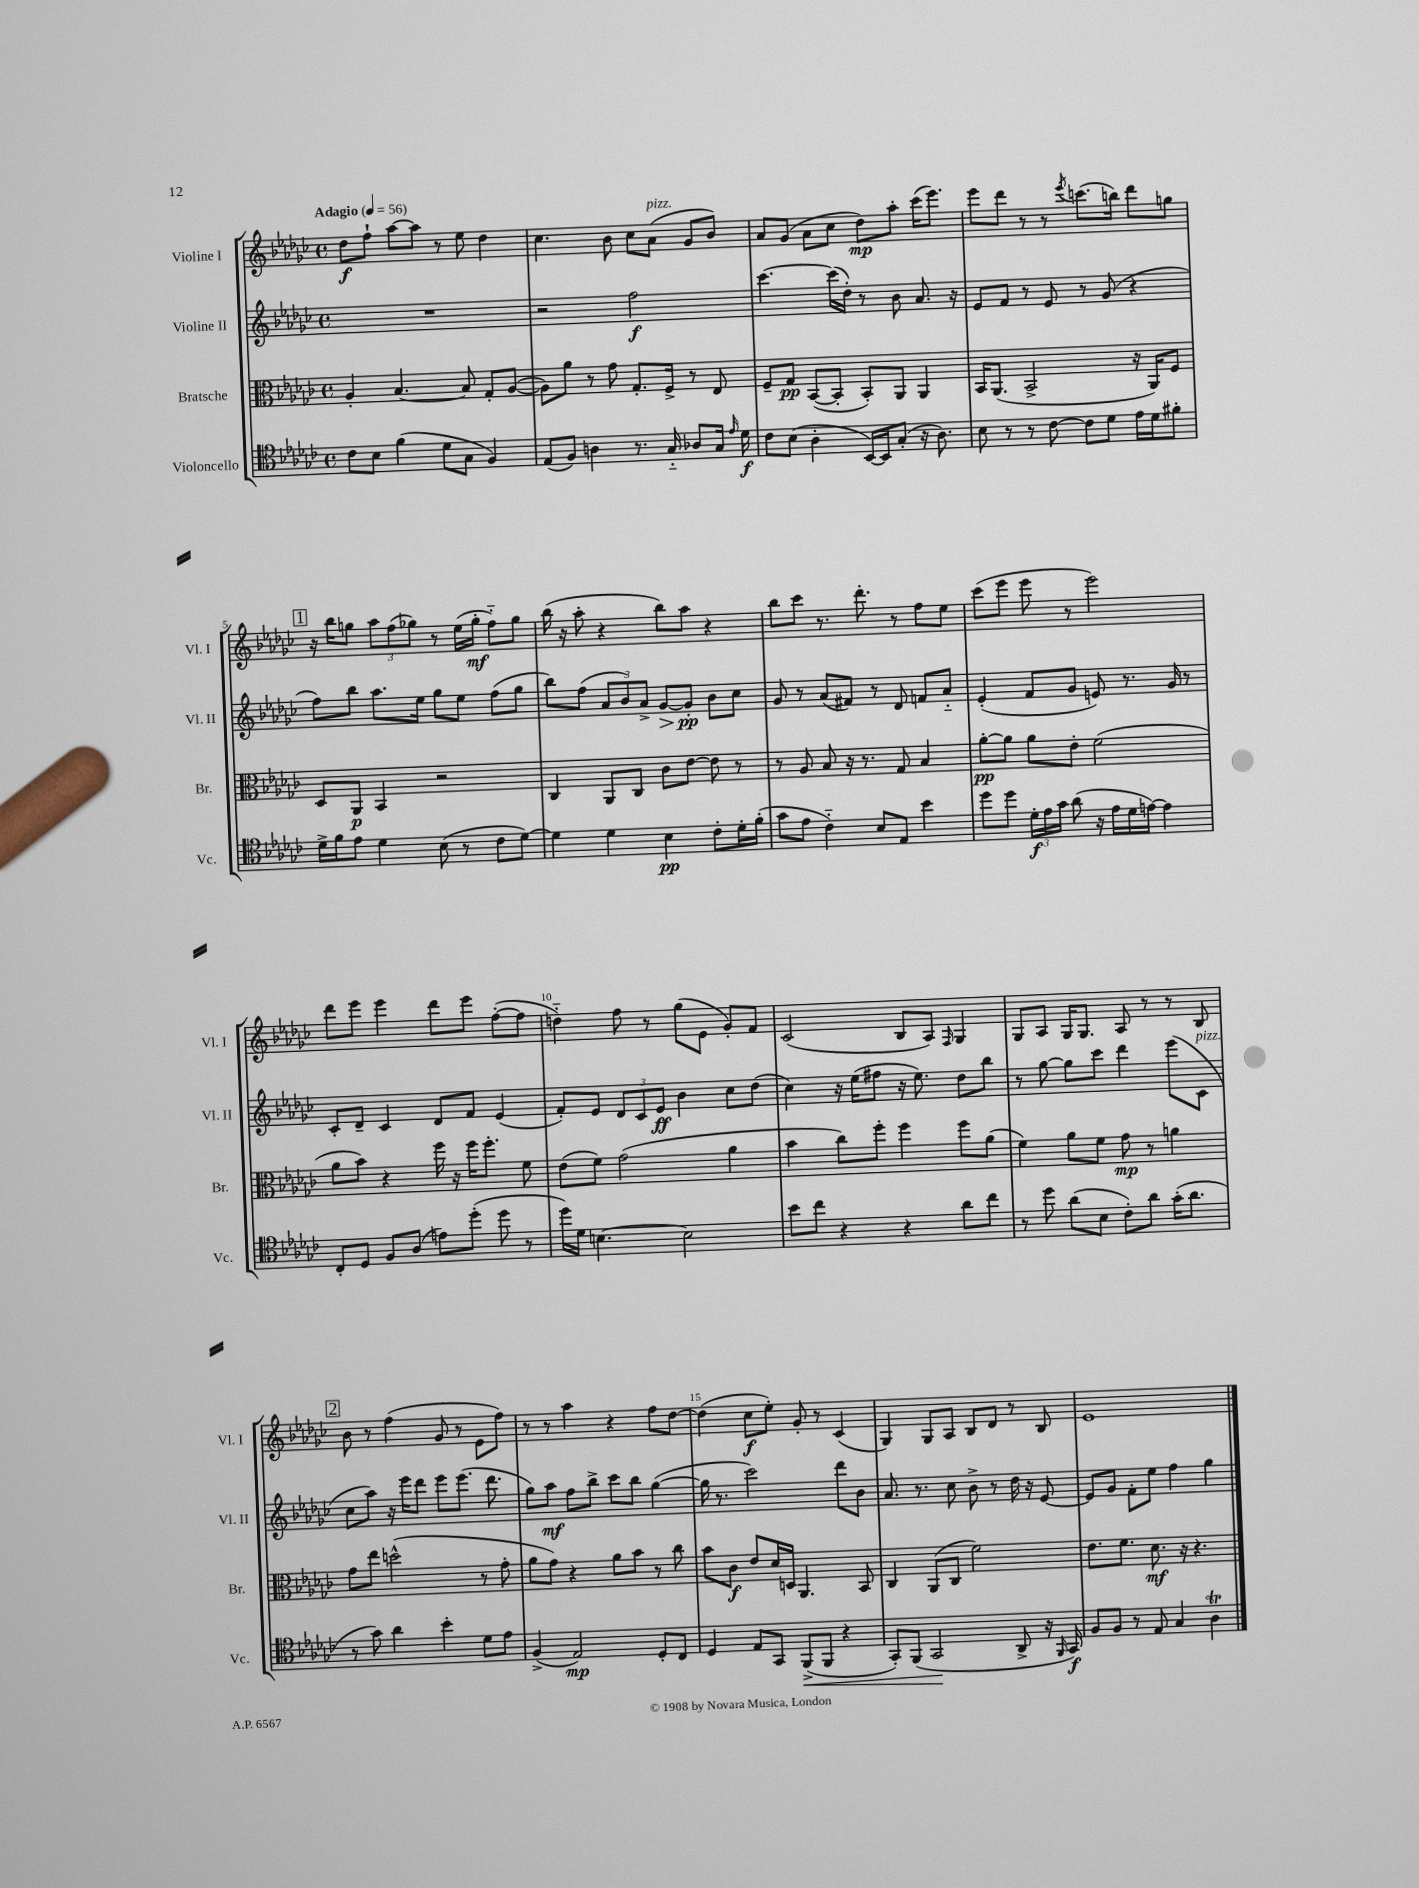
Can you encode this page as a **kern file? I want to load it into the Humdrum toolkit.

**kern	**kern	**kern	**kern
*staff4	*staff3	*staff2	*staff1
*clefC4	*clefC3	*clefG2	*clefG2
*k[b-e-a-d-g-c-]	*k[b-e-a-d-g-c-]	*k[b-e-a-d-g-c-]	*k[b-e-a-d-g-c-]
*M4/4	*M4/4	*M4/4	*M4/4
*met(c)	*met(c)	*met(c)	*met(c)
*MM56	*MM56	*MM56	*MM56
8c-	4A-'	1r	8dd-
8B-	.	.	8ff`
(4f	[4.B-	.	[8aa-
.	.	.	8aa-]
8d-	.	.	8r
8G-	8B-]	.	8ee-
4F)	8G-'	.	4dd-
.	([8A-	.	.
=	=	=	=
(8E-	8A-])	2r	4.cc-
8F)	8a-	.	.
4A	8r	.	.
.	8g-	.	8b-
8.r	8.G-'	2ff	8cc-
.	.	.	(8a-
16G-'~	16F^	.	.
8A-	8r	.	8g-
16G-	8E-	.	8b-)
16qqe-	.	.	.
16d-	.	.	.
=	=	=	=
8c-	8F~	[4.ccc-	8a-
(8B-	8G-	.	(8g-
4A-'	([8BB-	.	8a-
.	8BB-']	(16ccc-]	8cc-
.	.	16dd-')	.
[16BB-)	8BB-')	8r	8dd-)
16BB-]	.	.	.
(8G-'	8AA-	8b-	8aa-'
16r	4AA-	8.a-	(16ccc-
8.A-)	.	.	8.eee-)
.	.	16r	.
=	=	=	=
8B-	16BB-	8e-	8eee-
.	(8.AA-	.	.
8r	.	8f	8ddd-
8r	2BB-^	8r	8r
[8c-	.	8e-	8r
.	.	.	8qeee-
8c-]	.	8r	(8.ccc
8d-	.	(8g-	.
.	.	.	16bb)
16e-	16r	4r	8ddd-
16d-	16AA-)	.	.
8f#'	8F	.	8gg
=	=	=	=
16d-^	8D-	8ff)	16r
16f	.	.	16bb-
8e-	8AA-	8bb-	8gg
4d-	4BB-	8.aa-	12aa-
.	.	.	(12ff
.	.	.	12gg-)
.	.	16ee-	.
(8B-	2r	8gg-	8r
8r	.	8ee-	(16ee-
.	.	.	16gg-'
8c-	.	(8ff	8ff'~)
[8d-)	.	8gg-	8gg-
=	=	=	=
4d-]	4C-	8bb-)	(16bb-
.	.	.	16r
.	.	(8ff	8aa-'
4d-	8AA-	12a-	4r
.	.	12b-)	.
.	8C-	.	.
.	.	12a-^	.
4B-	8c-	[8g-	8bb-)
.	[8e-	8g-']	8aa-
8c-'	8e-]	8b-	4r
16d-'	8r	8cc-	.
(16f'	.	.	.
=	=	=	=
8g-	8r	8g-	8bb-
8e-	8A-	8r	8ccc-
4c-'~)	8B-	(8a-	8.r
.	16r	8f#)	.
.	8.r	.	8.ddd-'
8B-	.	8r	.
8E-	8G-	8d-	8r
4b-	4B-	8f	8ff
.	.	8a-'~	8ee-
=	=	=	=
8dd-	[8a-'	(4e-'	(8ccc-
8dd-	8a-]	.	8eee-
24d-'	8a-	8f	8eee-
24e-	.	.	.
24g-	.	.	.
(8a-	8e-'	8g-	8r
16r	(2f	8e)	2eee-)
16e-	.	.	.
16d-	.	8.r	.
[16e)	.	.	.
4e]	.	.	.
.	.	16g-	.
.	.	8r	.
=	=	=	=
8C-'	8a-	8c-'	8ddd-
8D-	8b-)	8d-~	8eee-
8F	4r	4c-	4eee-
(8A-	.	.	.
8e)	16ff	8d-	8ddd-
.	16r	.	.
(8dd-'	16ff	8f	8eee-
.	8.ff'	.	.
8dd-	.	(4e-	([8ff'
8r	8f	.	8ff]
=	=	=	=
16dd-)	(8e-	8f')	4dd'~)
16d-	.	.	.
[4.B	8f)	8e-	.
.	(2g-	12d-	8ff
.	.	12c-	.
.	.	.	8r
.	.	12e-	.
2B]	.	4b-	(8gg-
.	.	.	8e-
.	4a-	8cc-	8g-')
.	.	(8dd-	8f
=	=	=	=
8b-	4b-	4cc-)	(2c-
8cc-	.	.	.
4r	8cc-)	16r	.
.	.	(16ee-	.
.	8ff'	8ff#	.
4r	4ff	16r	8B-
.	.	8.ee-)	.
.	.	.	8A-)
.	.	.	16qqF
8a-	8ff	8dd-	4G-
8cc-	(8a-	8bb-	.
=	=	=	=
8r	4f)	8r	8G-
8dd-	.	[8gg-	8A-
(8a-	8a-	8gg-]	16G-
.	.	.	8.G-
8B-	8f	8ccc-	.
8c-')	8g-	4ddd-	8A-
8a-	8r	.	8r
(16g-'	4a	(8eee-	8r
8.a-	.	.	.
.	.	8c-	8B-
=	=	=	=
8r	8g-	8cc-	8b-
8g-)	8ee-	8aa-)	8r
4a-	(2dd^^	16r	(4ff
.	.	16eee-	.
.	.	8ddd-	.
4b-'	.	8eee-	8g-
.	.	(8.eee-	8r
8d-	8r	.	8e-
.	.	8.ddd-	.
8e-	8g-'	.	8ff)
=	=	=	=
(4F^	8a-	8gg-)	8r
.	8g-)	8aa-	8r
2E-)	4r	8ff	4aa-
.	.	8bb-^	.
.	8a-	8ccc-	4r
.	8b-	8bb-	.
8D-'	8r	([4gg-	8ff
8C-	8cc-	.	[8dd-
=	=	=	=
4D-	8b-	16gg-]	(4dd-]
.	.	8.r	.
.	8c-	.	.
8E-	8e-	2ccc-)	8cc-
8GG-	16d-	.	8ee-')
.	16D	.	.
(8FF^	4.AA-	.	8g-'
8FF	.	.	8r
4r	.	8ddd-	(4c-
.	8BB-	8b-	.
=	=	=	=
8GG-')	4C-	8.a-	4G-)
(8FF	.	.	.
.	.	8.r	.
2GG-	(8AA-	.	8G-
.	8C-	8cc-	8A-
.	2f)	8b-^	8B-
.	.	8r	8d-
8AA-^	.	16dd-	8r
.	.	16r	.
16r	.	[8e-	8B-
16qqFF	.	.	.
16GG-)	.	.	.
=	=	=	=
8F	8.e-	8e-]	1e-
8F	.	8g-	.
.	8.f	.	.
8r	.	8f'	.
8E-	8.d-	8ee-	.
4G-	.	4ff	.
.	16r	.	.
.	4.r	.	.
4A-	.	4gg-	.
==	==	==	==
*-	*-	*-	*-
